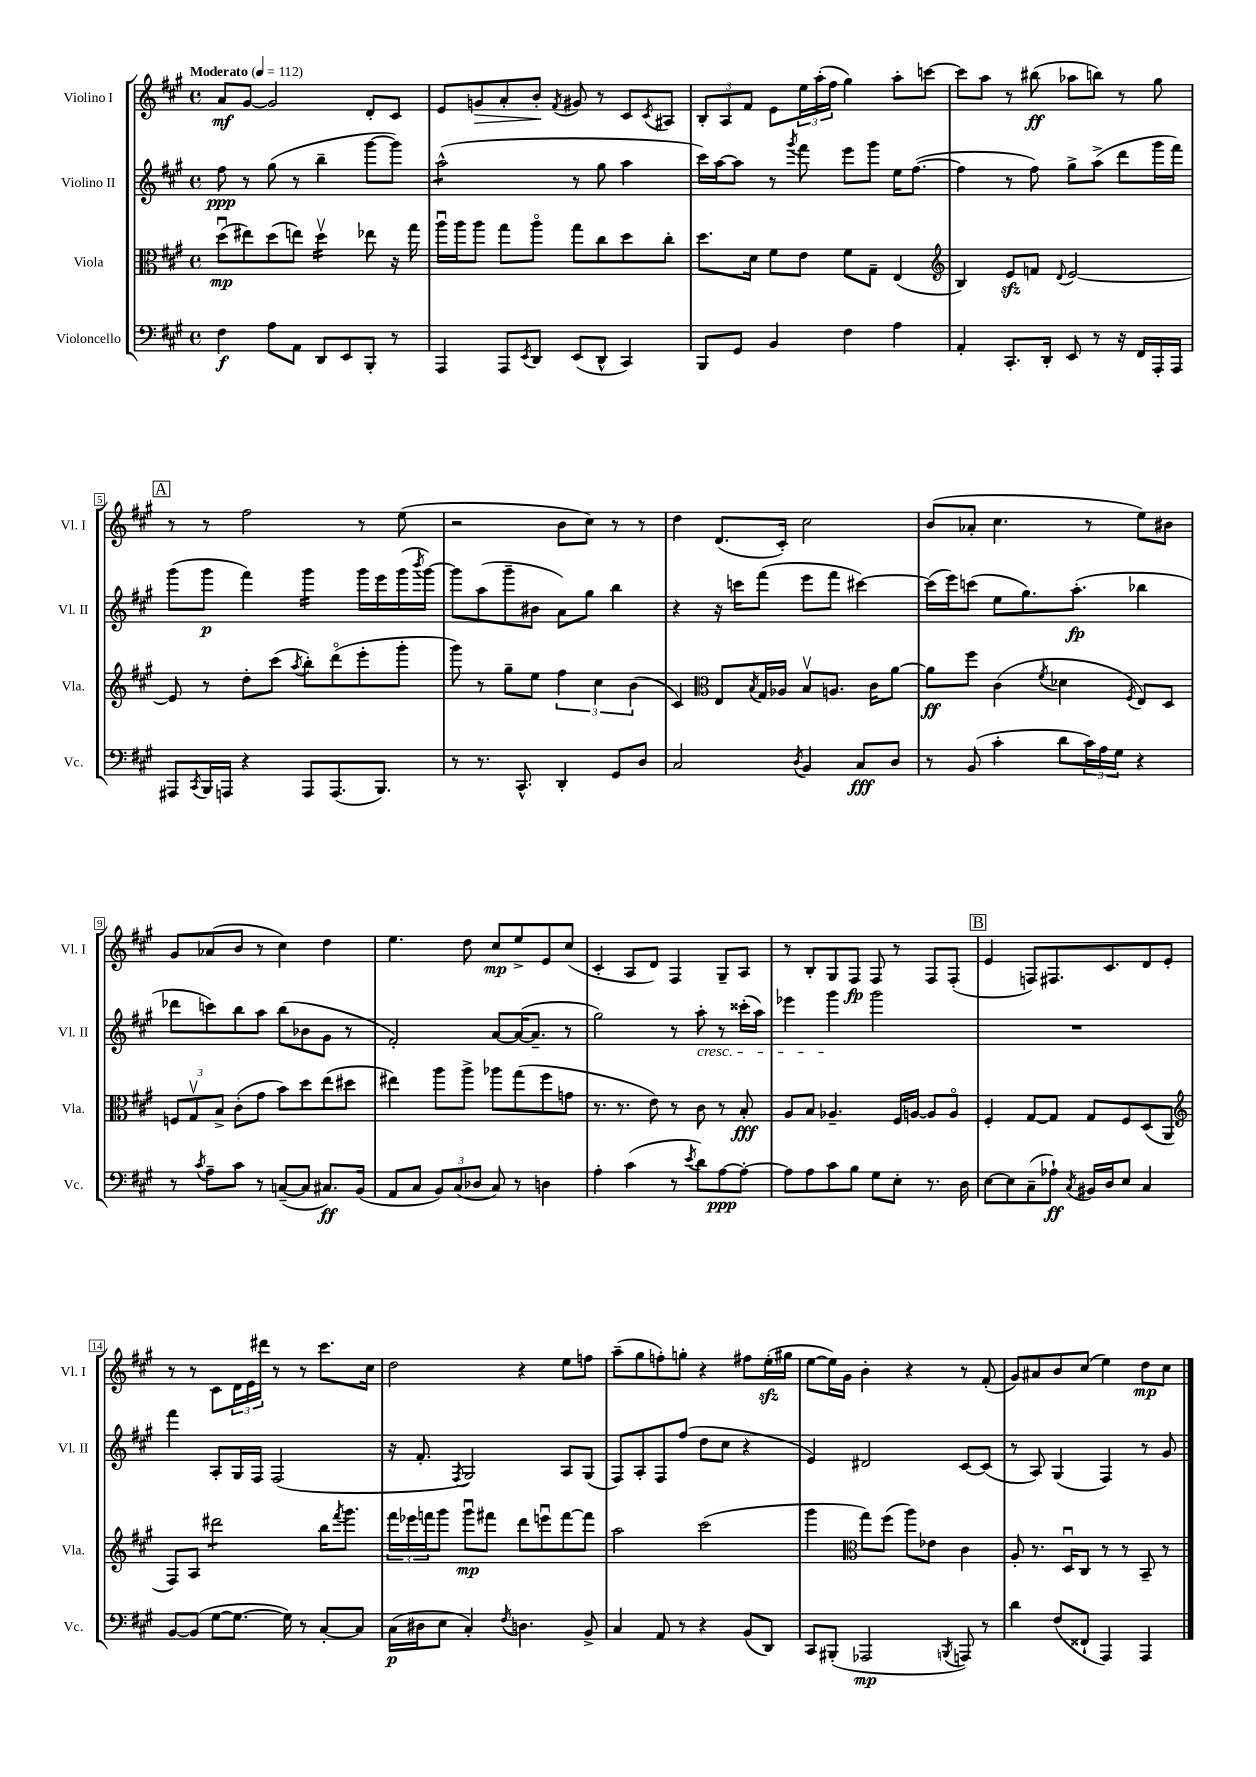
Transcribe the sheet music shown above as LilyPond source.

<<
\new StaffGroup <<
\new Staff = "s0" \with { instrumentName = "Violino I" shortInstrumentName = "Vl. I" } {
    \clef treble \key a \major \defaultTimeSignature \time 4/4 \tempo "Moderato" 4 = 112
    a'8\mf gis'8~ gis'2 d'8-. cis'8 |
    e'8 g'8\> a'8-. b'8-.\! \acciaccatura { fis'8 } gis'8 r8 cis'8 \acciaccatura { cis'8 } ais8 |
    \tuplet 3/2 { b8-. a8 fis'8 } e'8 \tuplet 3/2 { e''16 a''16-.( fis''16 } gis''4) a''8-. c'''8~ |
    c'''8 a''8 r8 bis''8\ff( aes''8 b''8) r8 gis''8 |
    \mark \markup { \box "A" } r8 r8 fis''2 r8 e''8( |
    r2 b'8 cis''8) r8 r8 |
    d''4 d'8.( cis'16-.) cis''2 |
    b'8( aes'8-. cis''4. r8 e''8) bis'8 |
    gis'8 aes'8( b'8 r8 cis''4) d''4 |
    e''4. d''8 cis''8\mp e''8-> e'8 cis''8( |
    cis'4-. a8 d'8) fis4 gis8-- a8 |
    r8 b8-. gis8 fis8\fp fis8 r8 fis8 fis8-.( |
    \mark \markup { \box "B" } e'4 f8) fis8. cis'8. d'8 e'8-. |
    r8 r8 cis'8 \tuplet 3/2 { d'16 e'16 dis'''16 } r8 r8 cis'''8. cis''16 |
    d''2 r4 e''8 f''8 |
    a''8--( gis''8 f''8-.) g''8-. r4 fis''8 e''16-.\sfz( gis''16 |
    e''8~ e''16) gis'16 b'4-. r4 r8 fis'8-.( |
    gis'8) ais'8 b'8 cis''8( e''4) d''8\mp cis''8 \bar "|." |
}
\new Staff = "s1" \with { instrumentName = "Violino II" shortInstrumentName = "Vl. II" } {
    \clef treble \key a \major \defaultTimeSignature \time 4/4
    fis''8\ppp r8 gis''8( r8 b''4-- gis'''8~ gis'''8) |
    a''2:8-^( r8 gis''8 a''4 |
    cis'''16) a''16~ a''8 r8 \acciaccatura { gis'''8 } fis'''8 e'''8 gis'''8 e''16 fis''8.~( |
    fis''4 r8 fis''8) gis''8-> a''8->( d'''8 gis'''16 fis'''16) |
    \mark \markup { \box "A" } gis'''8( gis'''8\p fis'''4) gis'''4:16 gis'''16 e'''16 gis'''16( \acciaccatura { b'''8 } gis'''16~) |
    gis'''8 a''8( gis'''8-- bis'8 a'8) gis''8 b''4 |
    r4 r16 c'''16 fis'''8( e'''8 fis'''8 cis'''4~) |
    cis'''16( e'''16) c'''8( e''8 gis''8.) a''8.-.\fp( bes''4 |
    des'''8 c'''8) b''8 a''8 b''8( bes'8 gis'8 r8 |
    fis'2-.) a'8~ a'16~( a'8.-- r8 |
    gis''2) r8 a''8-.\cresc r8 cisis'''16-.( a''16) |
    ees'''4 gis'''4\! gis'''2 |
    \mark \markup { \box "B" } R1 |
    fis'''4 a8-. gis16 fis16 fis2( |
    r16 fis'8.-. \acciaccatura { fis8 } gis2) a8 gis8( |
    fis8) a8-. fis8 fis''8( d''8 cis''8 r4 |
    e'4) dis'2 cis'8~ cis'8( |
    r8 a8) gis4( fis4) r8 gis'8 \bar "|." |
}
\new Staff = "s2" \with { instrumentName = "Viola" shortInstrumentName = "Vla." } {
    \clef alto \key a \major \defaultTimeSignature \time 4/4
    d''8\downbow\mp( eis''8) d''8( e''8) d''4:16\upbow ees''8 r16 gis''16 |
    a''16\downbow a''16 a''8 gis''8 a''8\flageolet gis''8 cis''8 d''8 cis''8-. |
    d''8. d'16 fis'8 e'8 fis'8 gis8-- e4( |
    \clef treble b4) e'8\sfz f'8 \appoggiatura { d'8 } e'2~ |
    \mark \markup { \box "A" } e'8 r8 d''8-. cis'''8( \acciaccatura { a''8 } b''8-.) d'''8\flageolet( e'''8-. gis'''8-. |
    gis'''8) r8 gis''8-- e''8 \tuplet 3/2 { fis''4 cis''4 b'4( } |
    cis'4) \clef alto e8 \acciaccatura { b8 } gis16 aes16 b8\upbow a8. cis'16 a'8~ |
    a'8\ff fis''8 cis'4( \acciaccatura { fis'8 } des'4 \acciaccatura { fis8 } e8) d8 |
    \tuplet 3/2 { f8 gis8\upbow b8-> } cis'8-.( gis'8 b'8) d''8 e''8( dis''8 |
    eis''4) a''8 a''8-> aes''8 gis''8( fis''8 g'8 |
    r8. r8. e'8) r8 cis'8 r8 b8-.\fff |
    a8 b8 aes4.-- fis16 a16~ a8 a8\flageolet |
    \mark \markup { \box "B" } fis4-. gis8~ gis8 gis8 fis8 d8( a,8 |
    \clef treble fis8) a8 dis'''2:8 b''16 \acciaccatura { fis'''8 } gis'''8. |
    \tuplet 3/2 { fis'''16 ees'''16 f'''16 } gis'''8 gis'''8\downbow\mp fis'''8 d'''8 e'''8\downbow fis'''8~ fis'''8 |
    a''2 cis'''2( |
    gis'''4 \clef alto gis''8) fis''8( a''8) ees'8 cis'4 |
    a8-. r8. d16\downbow cis8 r8 r8 b,8-- r8 \bar "|." |
}
\new Staff = "s3" \with { instrumentName = "Violoncello" shortInstrumentName = "Vc." } {
    \clef bass \key a \major \defaultTimeSignature \time 4/4
    fis4\f a8 a,8 d,8 e,8 b,,8-. r8 |
    a,,4 a,,8 \acciaccatura { e,8 } d,8 e,8( d,8-^ cis,4) |
    b,,8 gis,8 b,4 fis4 a4 |
    a,4-. cis,8.-. d,16-. e,8 r8 r16 fis,16 a,,16-. a,,16 |
    \mark \markup { \box "A" } ais,,8 \acciaccatura { cis,8 } b,,16 a,,16 r4 a,,8 a,,8.( b,,8.) |
    r8 r8. cis,8.-^ d,4-. gis,8 d8 |
    cis2 \acciaccatura { d8 } b,4 cis8\fff d8 |
    r8 b,8( cis'4-. d'8 \tuplet 3/2 { cis'16) a16 gis16 } r4 |
    r8 \acciaccatura { cis'8 } a8-- cis'8 r8 c8~--( c8 cis8.\ff) b,16( |
    a,8 cis8 \tuplet 3/2 { b,8) cis8( des8 } cis8) r8 d4 |
    a4-. cis'4( r8 \acciaccatura { e'8 } d'8) a8~\ppp a8~-. |
    a8 a8 cis'8 b8 gis8 e8-. r8. d16 |
    \mark \markup { \box "B" } e8~ e8 cis8--( aes8-!\ff) \acciaccatura { cis8 } bis,16 d16 e8 cis4 |
    b,8~ b,8( gis8~ gis8.~ gis16) r8 cis8~-. cis8 |
    cis16\p( dis16 e8 cis4-.) \acciaccatura { fis8 } d4. b,8-> |
    cis4 a,8 r8 r4 b,8( d,8) |
    cis,8 bis,,8-.( aes,,2\mp \acciaccatura { b,,8 } a,,8) r8 |
    d'4 fis8( fisis,8-! a,,4) a,,4 \bar "|." |
}
>>
>>
\layout { \context { \Score \override BarNumber.stencil = #(make-stencil-boxer 0.1 0.3 ly:text-interface::print) } }
